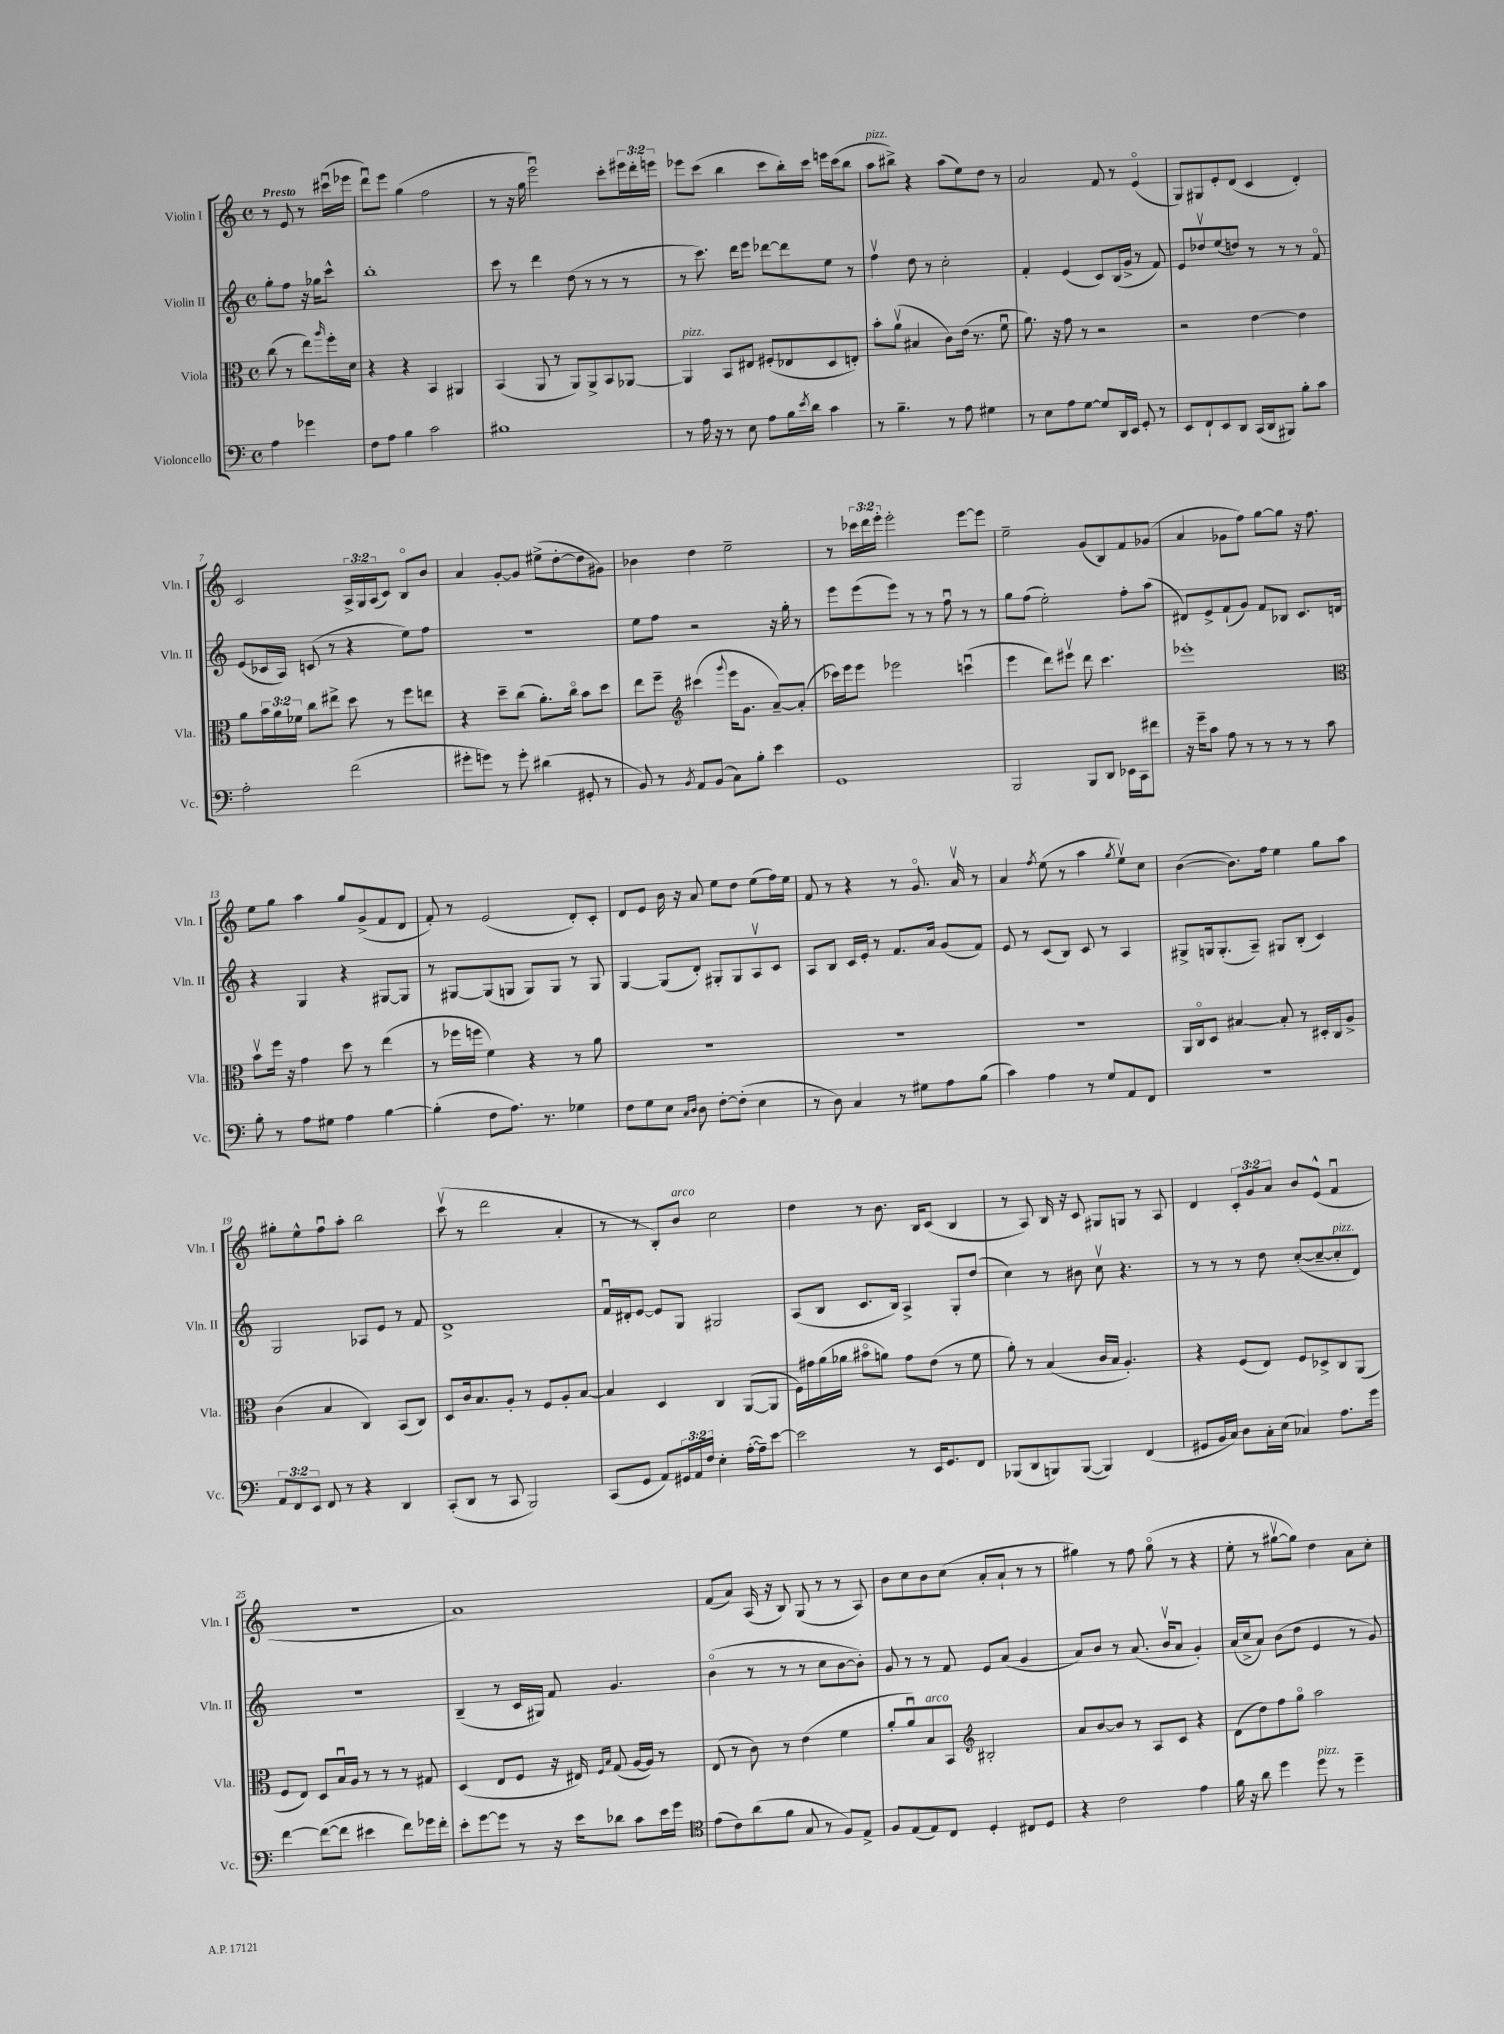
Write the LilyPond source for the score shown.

<<
\new StaffGroup <<
\new Staff = "s0" \with { instrumentName = "Violin I" shortInstrumentName = "Vln. I" } {
    \clef treble \key c \major \defaultTimeSignature \time 4/4 \override Staff.TupletNumber.text = #tuplet-number::calc-fraction-text \partial 2 \tempo "Presto"
    r8 e'8 r8 cis'''16\downbow( ees'''16 |
    d'''8\downbow) e'''8 g''4( f''2 |
    r8 r16 g''16 e'''2\downbow) c'''8-. \tuplet 3/2 { eis'''16 d'''16-. e'''16 } |
    ees'''8 c'''8( b''4 c'''8 b''16-.) c'''16 e'''16 c'''16( b''8 |
    a''8^\markup { \italic "pizz." } bis''8->) r4 a''8( e''8) d''8 r8 |
    a'2 f'8 r8 e'4\flageolet( |
    g8) gis8 e'8-. d'8( c'4 d'4-.) |
    c'2 \tuplet 3/2 { a16-> g16 a16( } c'8) b8\flageolet b'8 |
    a'4 g'8~-. g'8 eis''8->( d''8~-. d''8 gis'8) |
    bes'4 d''4 e''2-- |
    r8 \tuplet 3/2 { ces'''16 d'''16 e'''16-. } e'''2-. e'''8~ e'''8 |
    e''2-- g'8( b8) f'8 ges'8( |
    a'4 ges'8 f''8) g''8~ g''8 r16 f''8. |
    e''8 g''8 a''4 g''8 g'8->( f'8 d'8 |
    f'8-.) r8 e'2( d'8-.) c'8-. |
    d'8 e'8 b'16 r16 a'8 e''8 d''8 e''8( f''16) e''16 |
    f'8 r8 r4 r8 g'8.\flageolet a'16\upbow r8 |
    a'4 \acciaccatura { f''8 } e''8( r8 a''4 \acciaccatura { g''8 } e''8\upbow) c''8 |
    b'4~( b'8.) f''16 e''4 g''8 a''8 |
    gis''8-. e''8-^ f''8\downbow a''8-. b''2 |
    c'''8\upbow( r8 d'''2 a'4-. |
    r8 r8 b8-.) b'8^\markup { \italic "arco" } c''2 |
    d''4 r8 b'8. b16 c'8( b4 |
    r8 a8) b16 r16 c'8 gis8 g8 r8 a8 |
    d'4 \tuplet 3/2 { c'8-. g'8 a'8 } b'8 e'8-^( f'4\downbow |
    R1 |
    a'1) |
    f'8( a'8) a16( r16 b8) g8( r8 r8 a8) |
    b'8 c''8 b'8 c''8( a'8-. a'8-! r8 r8 |
    gis''4) r8 f''8 gis''8\flageolet( r8 r4 |
    e''8-. r8 gis''8~\upbow gis''8) d''4 a'8 c''8-. \bar "|." |
}
\new Staff = "s1" \with { instrumentName = "Violin II" shortInstrumentName = "Vln. II" } {
    \clef treble \key c \major \defaultTimeSignature \time 4/4 \partial 2
    g''8-. f''8 r16 ges''16 c'''8-^ |
    b''1-. |
    c'''8 r8 d'''4 d''8( r8 r8 r8 |
    r8 c'''8.) d'''16 e'''8 des'''8~ des'''8 e''8 r8 |
    f''4\upbow d''8 r8 c''2-. |
    f'4-. e'4( c'8) b16( g'16-> r8 f'8) |
    e'8 des''8\upbow e''8( d''8) r8 r8 r8 f'8\flageolet |
    e'8( ces'16 a16) c'8( r8 r4 e''8) f''8 |
    R1 |
    e''8 f''8 r2 r16 g''16-. r8 |
    e'''8 e'''8( e'''8) r8 r8 f''8\downbow r8 r8 |
    g''8 f''8( e''2-.) f''8-. a''8( |
    dis'8) e'8-> f'8-!( g'8) f'8 bes8 c'8. d'16 |
    r4 g4 r4 gis8~ gis8 |
    r8 gis8~ gis8( g8 g8) g8 r8 g8 |
    g4~ g8( d'8-.) gis8-. gis8 a8\upbow c'8 |
    a8 b8 c'16 e'16-. r8 f'8. a'16 g'8( f'8) |
    e'8 r8 c'8( b8) c'8 r8 a4 |
    gis8-> g16 g8.-.( a8--) gis8 b8-.( c'4) |
    g2 aes8 e'8 r8 f'8 |
    d'1-> |
    f'16\downbow dis'16-. e'8~ e'8 g8 gis2 |
    a8( b8 c'8. b16) a4-> g8-. d''8( |
    c''4) r8 bis'8 c''8\upbow r4. |
    r8 r8 r8 d''8 c''8~-.( c''8~-- c''8-.^\markup { \italic "pizz." } d'8) |
    R1 |
    b4--( r8 c'16 gis16) f'8 g'4. |
    b'4\flageolet( r8 r8 r8 c''8 b'8~ b'8-.) |
    g'8 r8 r8 f'8 e'8 a'8( g'4 |
    a'8) b'8 r8 a'8.( b'16\upbow a'8 g'4-.) |
    a'16( c''16-> a'8) b'8( d''8 e'4 r8 g'8) \bar "|." |
}
\new Staff = "s2" \with { instrumentName = "Viola" shortInstrumentName = "Vla." } {
    \clef alto \key c \major \defaultTimeSignature \time 4/4 \override Staff.TupletNumber.text = #tuplet-number::calc-fraction-text \partial 2
    c''8( r8 e''8) \grace { a''16 } f''16-. d'16 |
    r4 r4 b,4 ais,4 |
    b,4( a,8 r8 a,8) a,8-> b,8 aes,8~ |
    aes,4^\markup { \italic "pizz." } b,8 eis8 fis8-.( ees8 d8 e8-.) |
    b'8-. a'8\upbow( bis4 c'8) e'16( r8. f'8\downbow |
    a'8.) r16 g'8 r8 r2 |
    r2 e'4~ e'4 |
    a'8 \tuplet 3/2 { b'16 a'16 fes'16 } c''8 eis''8-> d''8 r8 f''8 e''8 |
    r4 d''8-- c''8( a'8.-.) c''16\flageolet b'8 d''8 |
    e''8 f''8-- \clef treble cis'''4( \appoggiatura { g'''8 } e'''16 g'8. a'8~--) a'8-.( |
    ces'''16) e'''16 e'''8 ees'''2 c'''4\downbow( |
    e'''4 d'''8) eis'''8\upbow d'''8 c'''4. |
    ees'''1-. |
    \clef alto b'8\upbow f''16 r16 g'4 d''8 r8 e''4( |
    r8 fes''16 f''16 f'4) r4 r8 a'8 |
    R1 |
    R1 |
    R1 |
    a,16 c16\flageolet d8 bis4~ bis8-. r8 dis16-. c16 a8-> |
    c'4( b4 c4) b,8( c8) |
    d8 c'16 b8. a8-. r8 f8 a8-. b8~ |
    b4 d4 c4 a,8~( a,8 |
    f16) gis'16 a'16( aes'16 bis'8\flageolet a'8) gis'8 e'8( r8 f'8 |
    a'8-.) r8 b4( c'16 b16 a4.-.) |
    r4 f8( e8) f8 des8-> c8 a,8( |
    f8 e8) d8 b16\downbow a16 r8 r8 r8 gis8 |
    d4( e8 f8 r16 eis16) \grace { f16 b16 } g8( a16~ a16) r8 |
    e8( r8 c'8) r8 e'4( f'4 |
    a'8-. a'8\downbow) b8^\markup { \italic "arco" } b,8 \clef treble bis2-. |
    a'8 b'8~ b'8 r8 a8 c'8 r4 |
    d'8( d''8) f''8 g''8\flageolet a''2 \bar "|." |
}
\new Staff = "s3" \with { instrumentName = "Violoncello" shortInstrumentName = "Vc." } {
    \clef bass \key c \major \defaultTimeSignature \time 4/4 \override Staff.TupletNumber.text = #tuplet-number::calc-fraction-text \partial 2
    a4 ges'4 |
    f8 a8 b4 c'2 |
    bis1 |
    r8 a16 r16 r8 e8 a8 b16 \acciaccatura { e'8 } d'16 c'4 |
    r8 b4.-- r8 a8 gis4 |
    r8 e8 a8 g8~ g8 d,16 e,16 g,8-. r8 |
    e,8 f,8-! e,8 d,8 c,16( d,16 bis,,8) b8-. c'8 |
    a2-. f'2( |
    gis'8-. g'8) r8 g'8-. dis'4( gis,8-. r8 |
    b,8) r8 \acciaccatura { b,8 } a,8 b,8( c8) b8-. e'4 |
    g,1 |
    b,,2 b,,8 d,8 ees,16 c,16 fis'8 |
    r16 g'16-- c'8 a8 r8 r8 r8 r8 c'8 |
    b8-. r8 a8 gis8 a4 b4~ |
    b4-.( f8 a8.) r8. ges4 |
    f8 g8 e8 \grace { c16 d16 } d8 f8~-. f8-.( e4 |
    r8 d8) c4 r8 gis8 a8 b8( |
    c'4) a4 r8 g8 a,8 f,8 |
    R1 |
    \tuplet 3/2 { a,8 f,8 e,8 } f,8 r8 r4 d,4 |
    c,8-.( d,8 r8 c,8 b,,2) |
    c,8( g,8 a,8) \tuplet 3/2 { gis,16 a,16 f16 } e4-. a16~-.( a16--) e'8~ |
    e'2 r8 e,16 g,8. f,8 |
    bes,,8( d,8 b,,8) b,,8~( b,,4) f,4( |
    gis,8 b,16 c16) d8 c16-. e16( ces4) a8. g'16 |
    f'4~ f'8~( f'8 eis'4 f'8) ges'16 f'16-. |
    e'8-. g'8~ g'8 r8 r16 e'16 des'8 c'8 e'16 g'16 |
    \clef tenor e'8( c'8) a'8( f'8 g8 r8 f8) e8-> |
    f8 e8( e8) c8 d4-. cis8 d8 |
    r4 c'2 e'4 |
    f'16 r16 a'8 d''4 d''8^\markup { \italic "pizz." } r8 d''4-- \bar "|." |
}
>>
>>
